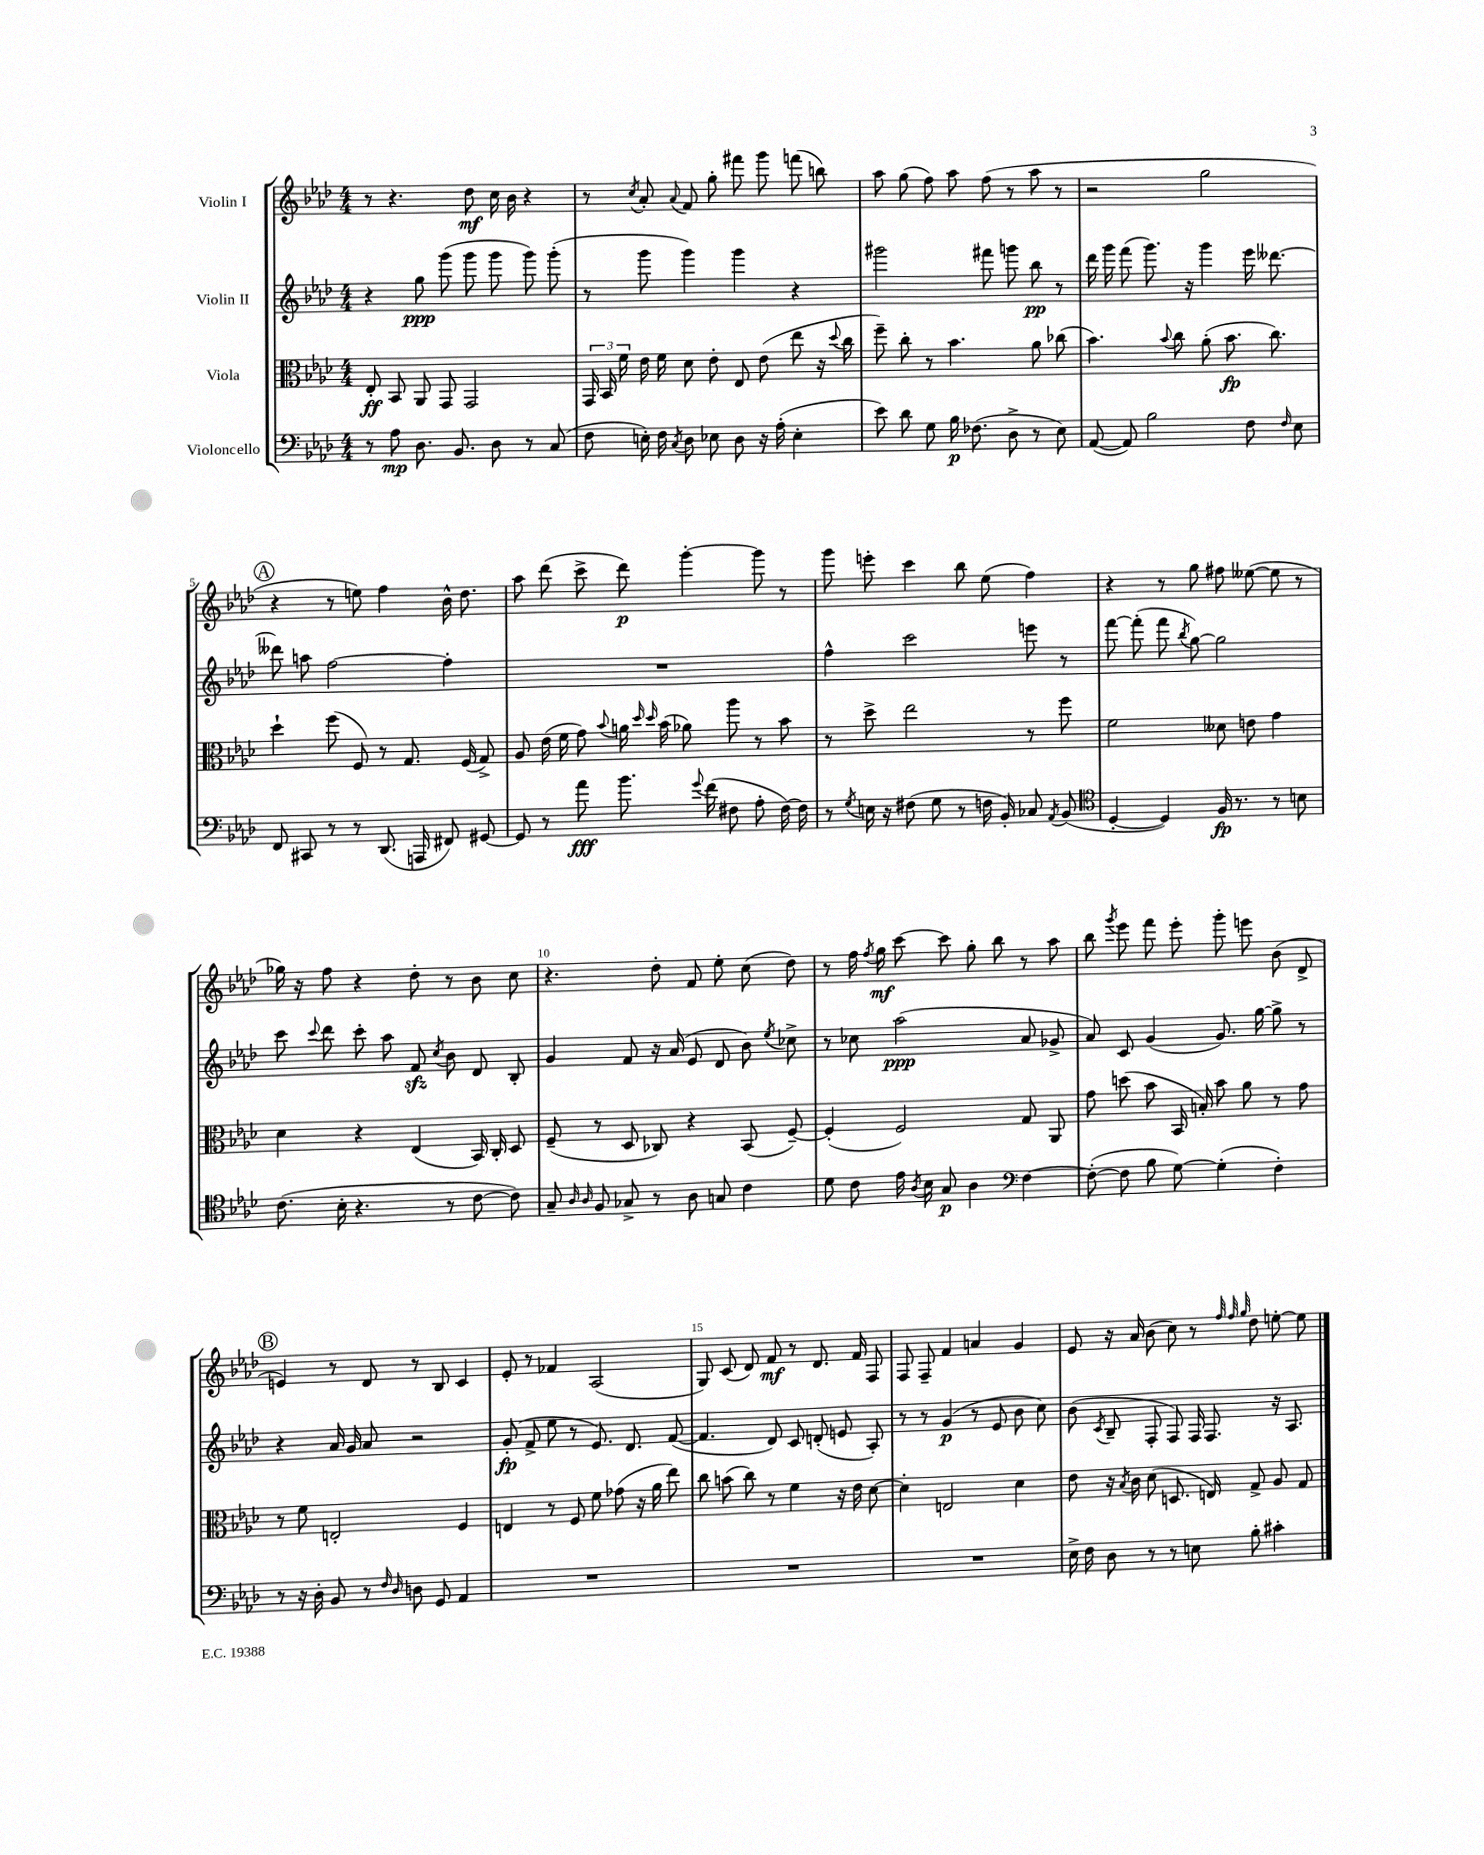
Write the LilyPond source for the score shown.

<<
\new StaffGroup <<
\new Staff = "s0" \with { instrumentName = "Violin I" } {
    \clef treble \key aes \major \numericTimeSignature \time 4/4
    \autoBeamOff r8 r4. des''8\mf c''16 bes'16 r4 |
    r8 \acciaccatura { c''8 } aes'8-. \appoggiatura { aes'8 } f'8 g''8-. fis'''8 g'''8 f'''8( b''8) |
    aes''8 g''8( f''8) aes''8 f''8( r8 aes''8 r8 |
    r2 g''2 |
    \mark \markup { \circle "A" } r4 r8 e''8) f''4 bes'16-^ des''8. |
    aes''8 des'''8( c'''8-> des'''8\p) g'''4~-. g'''8 r8 |
    g'''8 e'''8-. c'''4 bes''8 ees''8( f''4) |
    r4 r8 g''8 fis''8 eeses''8~( eeses''8 r8 |
    ges''16) r16 f''8 r4 des''8-. r8 bes'8 c''8 |
    r4. des''8-. f'8 ees''8-. c''8( des''8) |
    r8 f''16 \acciaccatura { f''8 } g''16\mf c'''8~ c'''8 g''8-. bes''8 r8 aes''8 |
    bes''8 \acciaccatura { g'''8 } ees'''8 f'''8 ees'''8-. g'''8-. e'''8 bes'8( des'8-> |
    \mark \markup { \circle "B" } e'4) r8 des'8 r8 bes8 c'4 |
    ees'8-. r8 fes'4 aes2( |
    g8) c'8( des'8) f'8\mf r8 des'8. f'16 f8 |
    f8 f8-- f'4 a'4 g'4 |
    ees'8 r16 aes'16 bes'8( c''8) r8 \grace { f''32 f''32 g''32 } des''8 e''8~-. e''8 \bar "|." |
}
\new Staff = "s1" \with { instrumentName = "Violin II" } {
    \clef treble \key aes \major \numericTimeSignature \time 4/4
    \autoBeamOff r4 g''8\ppp g'''8( g'''8 g'''8 g'''8) g'''8-.( |
    r8 g'''8 g'''4) g'''4 r4 |
    gis'''2 fis'''8 g'''8 bes''8\pp r8 |
    des'''16 g'''16 f'''8( g'''8.) r16 g'''4 ees'''16 deses'''8.~ |
    \mark \markup { \circle "A" } deses'''8 a''8 f''2~ f''4-. |
    R1 |
    f''4-^ c'''2 e'''8 r8 |
    f'''8~ f'''8-.( f'''8 \acciaccatura { bes''8 } g''8~) g''2 |
    c'''8 \appoggiatura { c'''8 } des'''8 c'''8-. aes''8 f'8\sfz \acciaccatura { c''8 } bes'8 des'8 bes8-. |
    g'4 f'8 r16 aes'16( ees'8 des'8 bes'8) \acciaccatura { ees''8 } ces''8-> |
    r8 ces''8 aes''2\ppp( aes'8 ges'8-> |
    aes'8) c'8 g'4( g'8.) g''16~ g''8-> r8 |
    \mark \markup { \circle "B" } r4 aes'16 g'16 aes'8 r2 |
    g'8-.\fp( f'8-> ees''8 r8 ees'8.) des'8. f'8~( |
    f'4. des'8) c'8 d'8-.( e'8 aes8-.) |
    r8 r8 g'4\p( r8 ees'8 bes'8 c''8) |
    bes'8( \acciaccatura { c'8 } bes8-- f8-. f8) f16 f8. r16 aes8. \bar "|." |
}
\new Staff = "s2" \with { instrumentName = "Viola" } {
    \clef alto \key aes \major \numericTimeSignature \time 4/4
    \autoBeamOff ees8-.\ff bes,8 aes,8 g,8 g,2 |
    \tuplet 3/2 { g,16 bes,16 f'16 } ees'16 f'16 des'8 ees'8-. ees8 ees'8( ees''8 r16 \appoggiatura { des''8 } c''16 |
    f''8--) c''8-. r8 bes'4. aes'8 ces''8( |
    bes'4.) \appoggiatura { bes'8 } c''8 aes'8-.( bes'8.\fp c''8.) |
    \mark \markup { \circle "A" } des''4-! f''8( f8) r8 g8. f16( g8->) |
    aes8 ees'16( f'16 g'8) \appoggiatura { bes'8 } a'16 \grace { des''16 des''16 } bes'16( aes'8) aes''8 r8 bes'8 |
    r8 des''8-> ees''2 r8 f''8 |
    f'2 deses'8 e'8 g'4 |
    des'4 r4 ees4( bes,16) c16-. des8 |
    f8--( r8 des8 ces8) r4 bes,8( f8~--) |
    f4-.( f2) g8 aes,8 |
    g'8 d''8( bes'8 bes,16 b16-.) bes'8 aes'8 r8 g'8 |
    \mark \markup { \circle "B" } r8 f'8 e2-. f4 |
    e4 r8 f8 f'8 ges'8( r16 aes'16 ees''8) |
    c''8 b'8( c''8) r8 f'4 r16 ees'16 des'8~ |
    des'4-. e2 des'4 |
    ees'8 r16 \acciaccatura { bes8 } c'16 des'8( d8. e16) g8-> aes8 g8 \bar "|." |
}
\new Staff = "s3" \with { instrumentName = "Violoncello" } {
    \clef bass \key aes \major \numericTimeSignature \time 4/4
    \autoBeamOff r8 aes8\mp des8. bes,8. des8 r8 c8( |
    f8 e16-.) f16 \acciaccatura { c8 } des8 ees8 des8 r16 aes16-.( ees4-. |
    ees'8) des'8 g8 bes16\p fes8.( des8-> r8 ees8) |
    aes,8~( aes,8) bes2 f8 \grace { f16 } ees8 |
    \mark \markup { \circle "A" } f,8 cis,8 r8 r8 des,8.( a,,16 fis,8) gis,8~ |
    gis,8 r8 aes'8\fff bes'8. \appoggiatura { g'8 } f'16( fis8 aes8-. fis16~) fis16 |
    r8 \acciaccatura { g8 } e16 r16 fis8( g8 r8 f16 bes,16-.) ces8 \acciaccatura { aes,8 } bes,8( |
    \clef tenor des4~-. des4) f16\fp r8. r8 b8 |
    c'8.( bes16-. r4. r8 c'8~ c'8) |
    g8-- \grace { aes16 aes16 } f8 ges8-> r8 aes8 g8 c'4 |
    des'8 c'8 ees'16 \acciaccatura { aes8 } bes16 g8\p aes4 \clef bass f4~ |
    f8~-.( f8 bes8 g8~) g4-.( f4-.) |
    \mark \markup { \circle "B" } r8 r16 des16-. bes,8 r8 \grace { f16 des16 } d8 g,8 aes,4 |
    R1 |
    R1 |
    R1 |
    ees16-> f16 des8 r8 r8 e8 bes8-. cis'4-. \bar "|." |
}
>>
>>
\layout { \context { \Score \override BarNumber.break-visibility = ##(#f #t #t) barNumberVisibility = #(every-nth-bar-number-visible 5) } }
